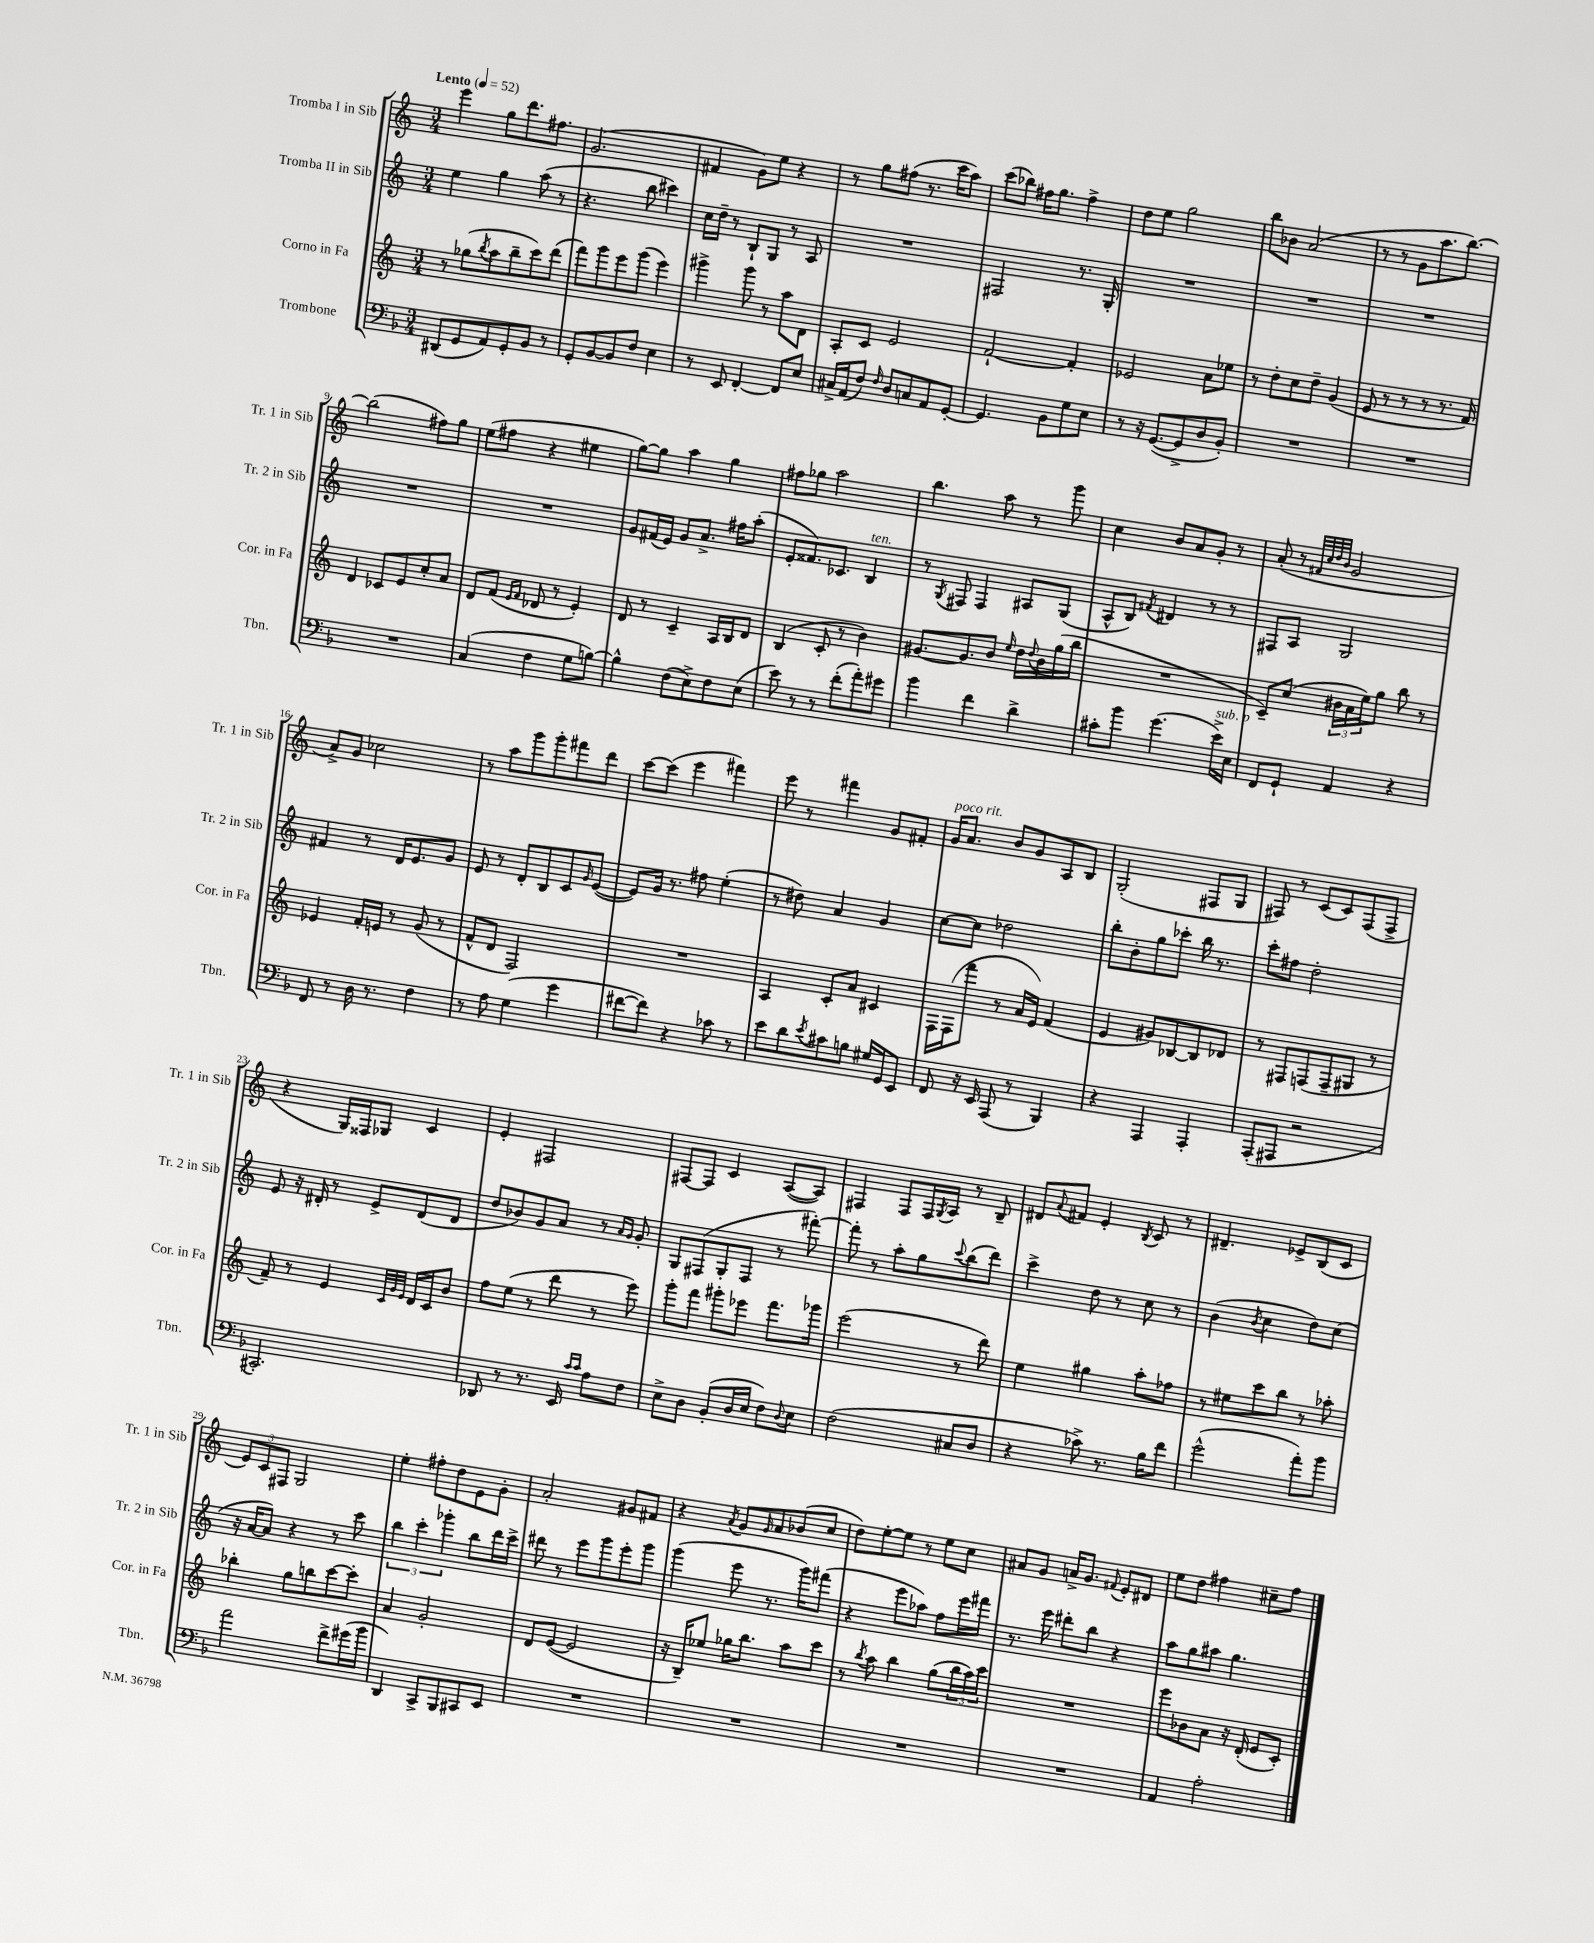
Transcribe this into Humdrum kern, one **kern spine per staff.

**kern	**kern	**kern	**kern
*part4	*part3	*part2	*part1
*staff4	*staff3	*staff2	*staff1
*I"Trombone	*I"Corno in Fa	*I"Tromba II in Sib	*I"Tromba I in Sib
*I'Tbn.	*I'Cor. in Fa	*I'Tr. 2 in Sib	*I'Tr. 1 in Sib
*clefF4	*clefG2	*clefG2	*clefG2
*k[b-]	*k[]	*k[]	*k[]
*M3/4	*M3/4	*M3/4	*M3/4
*MM52	*MM52	*MM52	*MM52
=1	=1	=1	=1
!	!	!	!LO:TX:a:B:t=Lento
(8DD#X/L	8r	4ee\	4eee\
8GG/	(8gg-X\L	.	.
.	8qbb/	.	.
8AA/)	8aa\	4gg\	8gg\L
8GG'/	8bb~\	.	8.ddd\
8BB-/J	8ccc\)	(8aa\	.
.	.	.	8.ff#X\J
8r	(8ddd\J	8r	.
=2	=2	=2	=2
8GG'/L	8fff\L)	4.r	(2.g/
[8BB-/	8ggg\	.	.
8BB-/]	8eee\	.	.
8F/J	(8ggg\J	8bb\	.
4E\	4eee\)	4ccc#X\)	.
=3	=3	=3	=3
8r	4ggg#X^\	16cc\LL	4f#X/
.	.	16dd~\JJ	.
8EE/	.	8r	.
[4FF'/	8ggg#\	8B`/L	8g\L)
.	8r	8G/J	8ee\J
8FF/L]	8aa\L	8r	4r
8E/J	8d\J	8A/	.
=4	=4	=4	=4
16C#X^/LL	8A'/L	2.r	8r
(16AA/J	.	.	.
8F/J)	8c/J	.	8gg\L
16qqF/	.	.	.
8D/L	2e/	.	(8ff#X\J
8Cn/	.	.	8.r
8AA/	.	.	.
.	.	.	16ccc\KL
[8GG'/J	.	.	8aa\J)
=5	=5	=5	=5
4.GG/]	[2f`/	2F#X/	(8ccc\L
.	.	.	8bb-X\J)
.	.	.	16ff#X\KL
.	.	.	8.gg\J
8BB-\L	.	.	.
8G\	4f'/]	8.r	4ff#^\
8E\J	.	.	.
.	.	16G'/	.
=6	=6	=6	=6
8r	2e-X/	2.r	8dd\L
16r	.	.	8ee\J
([8.GG/L	.	.	.
.	.	.	2gg\
8GG^/]	.	.	.
8D/	8a\L	.	.
8BB-'/J)	8ee-X\J	.	.
=7	=7	=7	=7
2.r	8r	2.r	8bb\L
.	8dd'\L	.	8b-X\J
.	8cc\	.	(2a/
.	8dd~\J	.	.
.	(4g/	.	.
=8	=8	=8	=8
2.r	8e/	2.r	8r
.	8r	.	8r
.	8r	.	8g\L
.	8r	.	8.aa\
.	8.r	.	.
.	.	.	[8.bb\J)
.	16f/)	.	.
!!LO:LB:g=z
=9	=9	=9	=9
2.r	4d/	2.r	(2bb\]
.	8c-X/L	.	.
.	8e/	.	.
.	8cc'/	.	8ff#X\L)
.	8a/J	.	8gg\J
=10	=10	=10	=10
(4C/	8d/L	2.r	(8ee\L
.	(8f/J	.	8ff#X\J
.	16qqe/LL	.	.
.	16qqf/JJ	.	.
4F\	8d-X/	.	4r
.	8r	.	.
8G\L	4e'/)	.	4ee#X\
[8Bn\J)	.	.	.
=11	=11	=11	=11
4B^^\]	8d/	8g/L	[8gg\L)
.	8r	(16f#X/L	8gg\J]
.	.	16e/JJ)	.
(8F\L	4c~/	8g/L	4aa\
8E^\)	.	8.a^/J	.
8F\	16A/LL	.	4gg\
.	16B/J	16ff#X\KL	.
(8E\J	8d/J	(8aa'\J	.
=12	=12	=12	=12
8e\)	(4B/	8e'/L	8ff#X\L
8r	.	8.f##X/)	8gg-X\J
8r	8c'/	.	2aa\
.	.	8.c-X/J	.
(8f'\L	8r	.	.
!	!	!LO:TX:a:i:t=ten.	!
8a'\)	4b\)	4B/	.
8g#X\J	.	.	.
=13	=13	=13	=13
4b-\	[8.g#X/L	8r	4.bb\
.	.	8qG/	.
.	.	8F#X/	.
.	8.g#/]	.	.
4f\	.	4F#/	.
.	8b/J	.	8aa\
.	16qqee/	.	.
4d^\	16dd\LL	8A#X/L	8r
.	8qqdd/	.	.
.	16b\	.	.
.	(16gg\	(8G/J	8ggg\
.	16bb\JJ	.	.
=14	=14	=14	=14
8c#X'\L	2.r	8A^^/L	4cc\
8b-\J	.	8B/J)	.
.	.	8qf#X/	.
(4.g\	.	4d#X/	8b/L
.	.	.	8a/
.	.	8r	8g'/J
!LO:TX:a:i:t=sub. p	!	!	!
16e^\LL)	.	8r	8r
16E\JJ	.	.	.
=15	=15	=15	=15
8FF/L	8c~/L)	8F#X/L	(8a'/
8GG`/J	(8cc/J	8A/J	8r
.	.	.	32qqf#X/LLL
.	.	.	32qqcc/
.	.	.	32qqdd/
.	.	.	32qqb/JJJ
4AA/	24b#X\LL	2G/	2g/
.	24a\	.	.
.	24ee\J)	.	.
.	8gg\J	.	.
4r	8bb\	.	.
.	8r	.	.
!!LO:LB:g=z
=16	=16	=16	=16
8FF/	4e-X/	4f#X/	8a^/L)
8r	.	.	8g/J
16D\	16f'/LL	8r	2cc-X\
8.r	16en/JJ	.	.
.	8r	16d/KL	.
.	.	8.e/	.
4F\	(8g/	.	.
.	8r	8g/J	.
=17	=17	=17	=17
8r	8f^^/L	8e/	8r
8A\	8d/J	8r	8aa\L
(4G\	2F/)	8d'/L	8ggg\
.	.	8B/	8ggg'\
4g\	.	8c/	8fff#X\
.	.	16qqg/	.
.	.	([8e/J	8ddd\J
=18	=18	=18	=18
[8f#X\L	2.r	8e/L])	[8ccc\L
8f#\J])	.	16g/Jk	(8ccc\J]
.	.	8.r	.
4r	.	.	4eee\
.	.	8ff#X\	.
8c-X\	.	(4ee'\	4fff#X\)
8r	.	.	.
=19	=19	=19	=19
8e\L	4A/	8r	8eee\
8d\	.	8dd#X\)	8r
8qe/	.	.	.
8c#X\	8c'/L	4a/	4fff#X\
8Bn\J	8a/J	.	.
16G#X/LL	4c#X/	4g/	8g/L
16GG/J	.	.	.
8EE/J	.	.	8f#X'/J
=20	=20	=20	=20
!	!	!	!LO:TX:a:i:t=poco rit.
8FF/	16F\LL	[8cc\L	16g/KL
.	(16F\J	.	8.a/J
16r	8fff\J	8cc\J]	.
16EE/	.	.	.
(8AAA/	8r	2dd-X\	8b/L
8r	16a/LL	.	8g/
.	16e/JJ)	.	.
4BBB-/)	(4f/	.	8A/
.	.	.	8B/J
=21	=21	=21	=21
4r	4e/	8bb'\L	(2G'/
.	.	8b'\	.
4AAA/	8g#X/L)	8gg\	.
.	[8B-X/	8ccc-X'\J	.
4AAA'/	8B-/]	16bb\	8F#X/L
.	.	8.r	.
.	8d-X/J	.	8G/J
=22	=22	=22	=22
(8AAA'/L	8r	8ccc'\L	8F#X/)
8AAA#X/J	8F#X/L	8ff#X\J	8r
2r	(8Fn/	2dd'\	(8c/L
.	8F~/	.	8c/)
.	8G#X/J	.	(8F#/
.	8r	.	8F#^/J
!!LO:LB:g=z
=23	=23	=23	=23
2.CC#X'/)	8f~/)	8e/	4r
.	8r	16r	.
.	.	16d#X'/	.
.	4e/	8r	16G/LL)
.	.	.	16F##X/J
.	.	8e^/L	8G-X/J
.	32qqc/LLL	.	.
.	32qqg/	.	.
.	32qqe/JJJ	.	.
.	16d/LL	(8d#/	4c/
.	16c/J	.	.
.	8b/J	8d#/J	.
=24	=24	=24	=24
8DD-X/	8ff\L	8dd/L	4e'/
8r	(8ee\J	8b-X/)	.
8.r	8r	8g/	2F#X/
.	8ddd\	8a/J	.
16EE/	.	.	.
16qqc/LL	.	.	.
16qqc/JJ	.	.	.
8A\L	8r	8r	.
.	.	16qqa/LL	.
.	.	16qqg/JJ	.
8F\J	8eee\)	8g'/	.
=25	=25	=25	=25
8E^\L	8ggg'\L	8G/L	[8F#X/L
8D\J	8fff\J	(8F#X/	8F#/J]
(8BB-'/L	8ggg#X'\L	8G'/	4c/
16D/L	8eee-X\J	8F#/J	.
16E/JJ	.	.	.
8F\L)	8.fff\L	8r	([8A/L
8qqD/	.	.	.
8E\J	.	[8fff#X'\)	8A/J])
.	16ggg-X\Jk	.	.
=26	=26	=26	=26
(2F\	(2eee\	8fff#'\]	4F#X/
.	.	8r	.
.	.	8aa'\L	8F#/L
.	.	8gg\	16F#/L
.	.	.	8qG/
.	.	.	16A/JJ
.	.	8qqccc/	.
8C#X/L	8r	(8bb\	8r
8D/J	8ddd\)	8ddd\J)	8B~/
=27	=27	=27	=27
4r	4ee\	4ccc^\	8d#X/L
.	.	.	8qqa/
.	.	.	8f#X/J
8c-X^\)	4gg#X\	8dd\	4e'/
8.r	.	8r	.
.	.	.	8qB/
.	8aa'\L	8cc\	8c/
16B-\KL	.	.	.
8f\J	8ff-X\J	8r	8r
=28	=28	=28	=28
(2g^^\	8r	(4b\	4.d#X~/
.	8ee#X\L	.	.
.	.	8qb/	.
.	8ccc\	4cc\	.
.	8bb\J	.	8e-X^/L
8a'\L)	8r	8dd\L)	(8B/
8b-\J	8aa-X'\	(8cc\J	8c/J
!!LO:LB:g=z
=29	=29	=29	=29
2a\	4bb-X'\	16r	12e/L)
.	.	[16a/KL	.
.	.	.	12c/
.	.	8a/J])	.
.	.	.	12F#X/J
.	8gg\L	4r	2G/
.	8bbn\	.	.
8f^\L	[8ccc\	8r	.
(16g#X\L	8ccc'\J]	8ccc\	.
16b-\JJ	.	.	.
=30	=30	=30	=30
4DD/)	4a/	6bb\	4ee'\
.	.	6ccc'\	.
8CC^/L	2g'/	.	8ff#X'\L
.	.	6ggg-X'\	.
8BBB-/	.	.	8dd\
8CC#X/	.	8bb\L	8e\
8EE/J	.	16ddd\L	8g'\J
.	.	16ccc^\JJ	.
=31	=31	=31	=31
2.r	8d/L	8ddd#X\	2a'/
.	([8e/J	8r	.
.	2e/]	8eee\L	.
.	.	8ggg\	.
.	.	8eee'\	8g#X/L
.	.	8ggg\J	8f#X/J
=32	=32	=32	=32
2.r	16r	(4ggg\	4r
.	16B~/KL)	.	.
.	8ee-X/J	.	.
.	.	.	8qa/
.	16gg-X\KL	8eee\	8g/L
.	8.bb\J	.	.
.	.	.	16qqg/
.	.	8.r	8a/
.	8aa\L	.	(8b-X/
.	.	16ggg\KL)	.
.	8ccc\J	(8fff#X\J	8cc/J
=33	=33	=33	=33
2.r	8r	4r	8dd\L)
.	8qbb/	.	.
.	8aa\	.	[8ee'\
.	4bb\	8eee\L	8ee\J]
.	.	8aa-X\J)	8r
.	(8gg\L	8ff\L	8ee\L
.	24bb\L	16eee\L	8cc\J
.	24aa\)	.	.
.	.	16fff#X\JJ	.
.	24ccc\JJ	.	.
=34	=34	=34	=34
2.r	2.r	8.r	8a#X/L
.	.	.	8g/J
.	.	16eee\	.
.	.	8ddd#X'\L	16an^/KL
.	.	.	8.g/J
.	.	8bb\J	.
.	.	.	8qqf#X/
.	.	4r	8e'/L
.	.	.	8d#X/J
=35	=35	=35	=35
4AA/	8eee\L	8aa\L	8ee\L
.	8b-X\	8gg\	8dd\J
2A'\	8a\J	8aa#X\J	4ff#X\
.	16r	4.gg\	.
.	(16d'/	.	.
.	8e/L	.	8cc#X~\L
.	8c'/J)	.	8ff#\J
==	==	==	==
*-	*-	*-	*-
